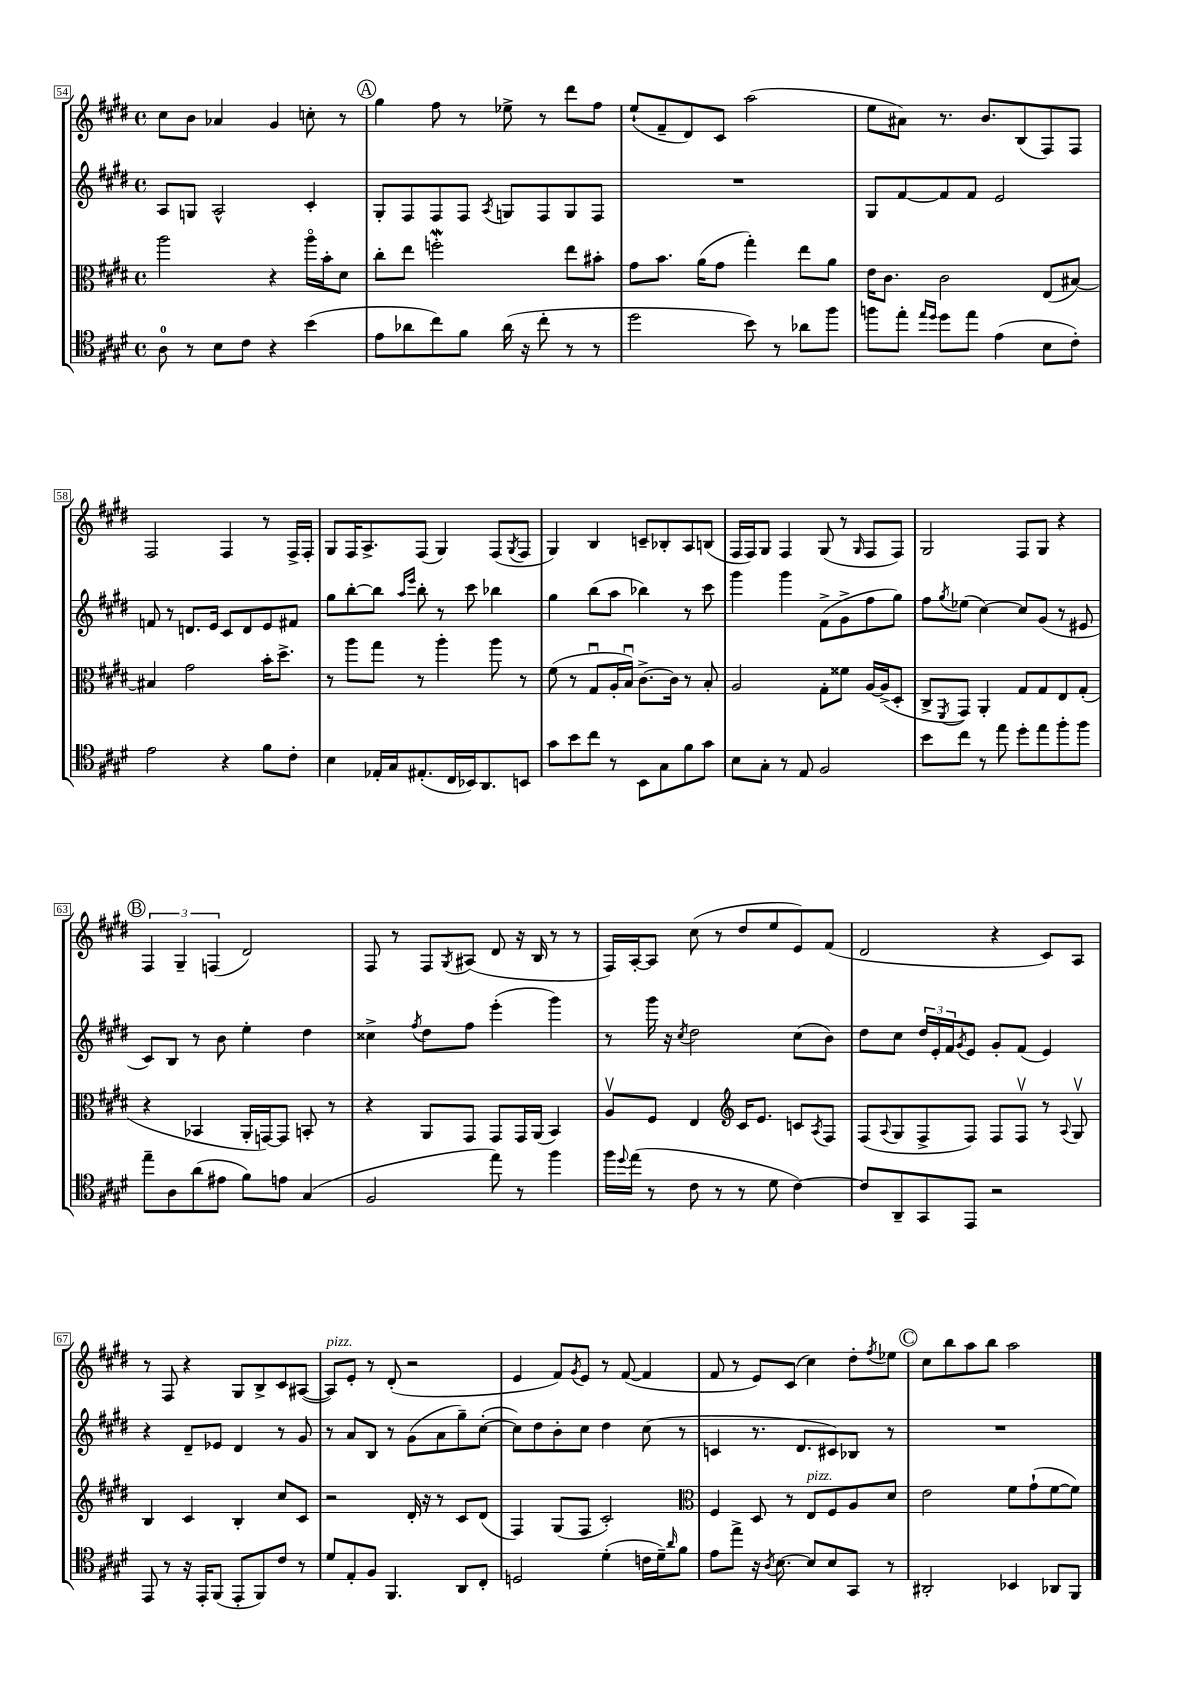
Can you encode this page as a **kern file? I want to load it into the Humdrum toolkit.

**kern	**kern	**kern	**kern
*part4	*part3	*part2	*part1
*staff4	*staff3	*staff2	*staff1
*clefC4	*clefC3	*clefG2	*clefG2
*k[f#c#g#d#]	*k[f#c#g#d#]	*k[f#c#g#d#]	*k[f#c#g#d#]
*M4/4	*M4/4	*M4/4	*M4/4
*met(c)	*met(c)	*met(c)	*met(c)
=54	=54	=54	=54
8A\	2aa\	8A/L	8cc#\L
8r	.	8Gn/J	8b\J
8B\L	.	2A^^/	4a-X/
8c#\J	.	.	.
4r	4r	.	4g#/
(4b\	16aa\LL	4c#'/	8ccn'\
.	16b'\J	.	.
.	8d#\J	.	8r
!!LO:REH:place=s1:t=A
=55	=55	=55	=55
8e\L	8cc#'\L	8G#'/L	4gg#\
8a-X\	8ee\J	8F#/	.
8cc#\)	2ffnw'\	8F#/	8ff#\
8f#\J	.	8F#/J	8r
.	.	8qA/	.
(16a-\	.	8Gn/L	8ee-X^\
16r	.	.	.
8cc#'\	.	8F#/	8r
8r	8ee\L	8G/	8ddd#\L
8r	8b#X'\J	8F#/J	8ff#\J
=56	=56	=56	=56
2dd#\	8g#\L	1r	(8ee`/L
.	8.b\J	.	8f#~/
.	.	.	8d#/)
.	(16a\KL	.	.
.	8g#\J	.	8c#/J
8b\)	4gg#'\)	.	(2aa\
8r	.	.	.
8a-X\L	8ee\L	.	.
8ff#\J	8a\J	.	.
=57	=57	=57	=57
8ffn\L	16e\KL	8G#/L	8ee\L
.	8.c#\J	.	.
8ee'\J	.	[8f#/	8a#X\J)
16qqee/LL	.	.	.
16qqdd#/JJ	.	.	.
8dd#\L	2c#\	8f#/]	8.r
8ee\J	.	8f#/J	.
.	.	.	8.b/L
(4e\	.	2e/	.
.	.	.	(8B/
8B\L	(8E/L	.	8F#/)
8c#'\J)	[8B#X/J)	.	8F#/J
!!LO:LB:g=z
=58	=58	=58	=58
2e\	4B#X/]	8fn/	2F#/
.	.	8r	.
.	2g#\	8.dn/L	.
.	.	16e/Jk	.
4r	.	8c#/L	4F#/
.	.	8d/	.
8f#\L	16b'\KL	8e/	8r
.	8.dd#^\J	.	.
8c#'\J	.	8f#X/J	16F#^/LL
.	.	.	16F#'/JJ
=59	=59	=59	=59
4B\	8r	8gg#\L	8G#/L
.	8aa\L	[8bb'\	16F#/K
.	.	.	8.A^/
16E-X'/LL	8gg#\J	8bb\J]	.
16G#/J	.	.	.
.	.	16qqaa/LL	.
.	.	16qqeee/JJ	.
(8.E#X'/	8r	8bb'\	(8F#/J
.	4aa'\	8r	4G#/)
16C#/L	.	.	.
16BB-X/J)	.	8ccc#\	.
8.AA/	.	.	.
.	8aa\	4bb-X\	(8F#/L
.	.	.	8qG#/
8BBn/J	8r	.	8F#/J
=60	=60	=60	=60
8g#\L	(8f#\	4gg#\	4G#/)
8b\	8r	.	.
8cc#\J	8G#u/L	(8bb\L	4B/
8r	16A'/L	8aa\J	.
.	16Bu/JJ)	.	.
8BB\L	[8.c#^\L	4bb-X\)	8cn~/L
8G#\	.	.	8B-X'/
.	16c#\Jk]	.	.
8f#\	8r	8r	8A/
8g#\J	8B'/	8ccc#\	(8Bn/J
=61	=61	=61	=61
8B\L	2A/	4ggg#\	16F#/LL
.	.	.	16F#/J)
8G#'\J	.	.	8G#/J
8r	.	4ggg#\	4F#/
8E/	.	.	.
2F#/	8G#'\L	(8f#^\L	(8G#/
.	8f##X\J	8g#^\	8r
.	.	.	16qqG#/
.	[16A/LL	8ff#\	8F#/L
.	(16A^/J]	.	.
.	8D#'/J	8gg#\J)	8F#/J)
=62	=62	=62	=62
8b\L	8C#^/L	8ff#\L	2G#/
.	8qFF#/	8qgg#/	.
8cc#\J	8GG#/J)	(8ee-X\J	.
8r	4AA'/	[4cc#\)	.
8ee\	.	.	.
8dd#'\L	8G#/L	8cc#/L]	8F#/L
8ee\	8G#/	(8g#/J	8G#/J
8ff#'\	8E/	8r	4r
8ff#\J	(8G#'/J	8e#X/	.
!!LO:LB:g=z
!!LO:REH:place=s1:t=B
=63	=63	=63	=63
8ee~\L	4r	8c#/L)	6F#/
8A\	.	8B/J	.
.	.	.	6G#~/
(8a\	4BB-X/	8r	.
.	.	.	(6Fn/
8e#X\J	.	8b\	.
8f#\L)	16AA'/LL	4ee'\	2d#/)
.	[16GGn/J)	.	.
8en\J	8GG/J]	.	.
(4G#/	8BBn'/	4dd#\	.
.	8r	.	.
=64	=64	=64	=64
2F#/	4r	4cc##X^\	8F#/
.	.	.	8r
.	.	8qff#/	.
.	8AA/L	8dd#\L	8F#/L
.	.	.	8qG#/
.	8GG#/J	8ff#\J	(8A#X/J
8ee\)	8GG#/L	(4eee'\	8d#/
8r	16GG#/L	.	16r
.	(16AA/JJ	.	16B/
4ff#\	4BB/)	4ggg#\)	8r
.	.	.	8r
=65	=65	=65	=65
16ff#\LL	8Av/L	8r	16F#/LL)
8qqdd#/	.	.	.
(16ee\JJ	.	.	[16A'/J
8r	8F#/J	16ggg#\	8A/J]
.	.	16r	.
.	.	8qcc#/	.
8c#\	4E/	2dd#\	(8cc#\
8r	.	.	8r
*	*clefG2	*	*
8r	16c#/KL	.	8dd#/L
.	8.e/J	.	.
8d#\	.	.	8ee/
[4c#\)	8cn/L	(8cc#\L	8e/)
.	8qA/	.	.
.	8F#/J	8b\J)	(8f#/J
=66	=66	=66	=66
8c#/L]	(8F#/L	8dd#\L	2d#/
.	8qqA/	.	.
8AA~/	8G#/	8cc#\J	.
8GG#/	8F#^/	24dd#/LL	.
.	.	24e'/	.
.	.	24f#/J	.
.	.	8qg#/	.
8EE/J	8F#/J)	8e/J	.
2r	8F#/L	8g#'/L	4r
.	8F#v/J	(8f#/J	.
.	8r	4e/)	8c#/L)
.	8qqA/	.	.
.	8G#v/	.	8A/J
!!LO:LB:g=z
=67	=67	=67	=67
8EE/	4B/	4r	8r
8r	.	.	8F#/
16r	4c#/	8d#~/L	4r
16EE'/KL	.	.	.
(8FF#/J	.	8e-X/J	.
8EE'/L	4B'/	4d#/	8G#/L
8FF#/)	.	.	8B^/
8c#/J	8cc#/L	8r	8c#/
8r	8c#/J	8g#/	([8A#X/J
=68	=68	=68	=68
!	!	!	!LO:TX:a:i:t=pizz.
8d#/L	2r	8r	8A#/L])
8E'/	.	8a/L	8e'/J
8F#/J	.	8B/J	8r
4.FF#/	.	8r	(8d#'/
.	16d#'/	(8g#\L	2r
.	16r	.	.
.	8r	8a\	.
8AA/L	8c#/L	8gg#~\)	.
8C#'/J	(8d#/J	([8cc#'\J	.
=69	=69	=69	=69
2Dn/	4F#/)	8cc#\L])	4e/
.	.	8dd#\	.
.	(8G#/L	8b'\	8f#/L)
.	.	.	8qg#/
.	8F#/J	8cc#\J	8e/J
(4d#'\	2c#'/)	4dd#\	8r
.	.	.	([8f#/
16cn\LL	.	(8cc#\	4f#/]
16d#~\J)	.	.	.
16qqa/	.	.	.
8f#\J	.	8r	.
=70	=70	=70	=70
*	*clefC3	*	*
8e\L	4F#/	4cn/	8f#/
8ee^\J	.	.	8r
16r	8D#/	8.r	8e/L)
8qA/	.	.	.
[8.B\	.	.	.
.	8r	.	(8c#/J
.	.	8.d#/L	.
!	!LO:TX:a:i:t=pizz.	!	!
8B/L]	8E/L	.	4cc#\)
8B/	8F#/	8c#X/)	.
8GG#/J	8A/	8B-X/J	8dd#'\L
.	.	.	8qff#/
8r	8d#/J	8r	8ee-X\J
!!LO:REH:place=s1:t=C
=71	=71	=71	=71
2AA#X'/	2e\	1r	8cc#\L
.	.	.	8bb\
.	.	.	8aa\
.	.	.	8bb\J
4BB-X/	8f#\L	.	2aa\
.	(8g#`\	.	.
8AA-X/L	[8f#\	.	.
8FF#/J	8f#\J])	.	.
==	==	==	==
*-	*-	*-	*-
